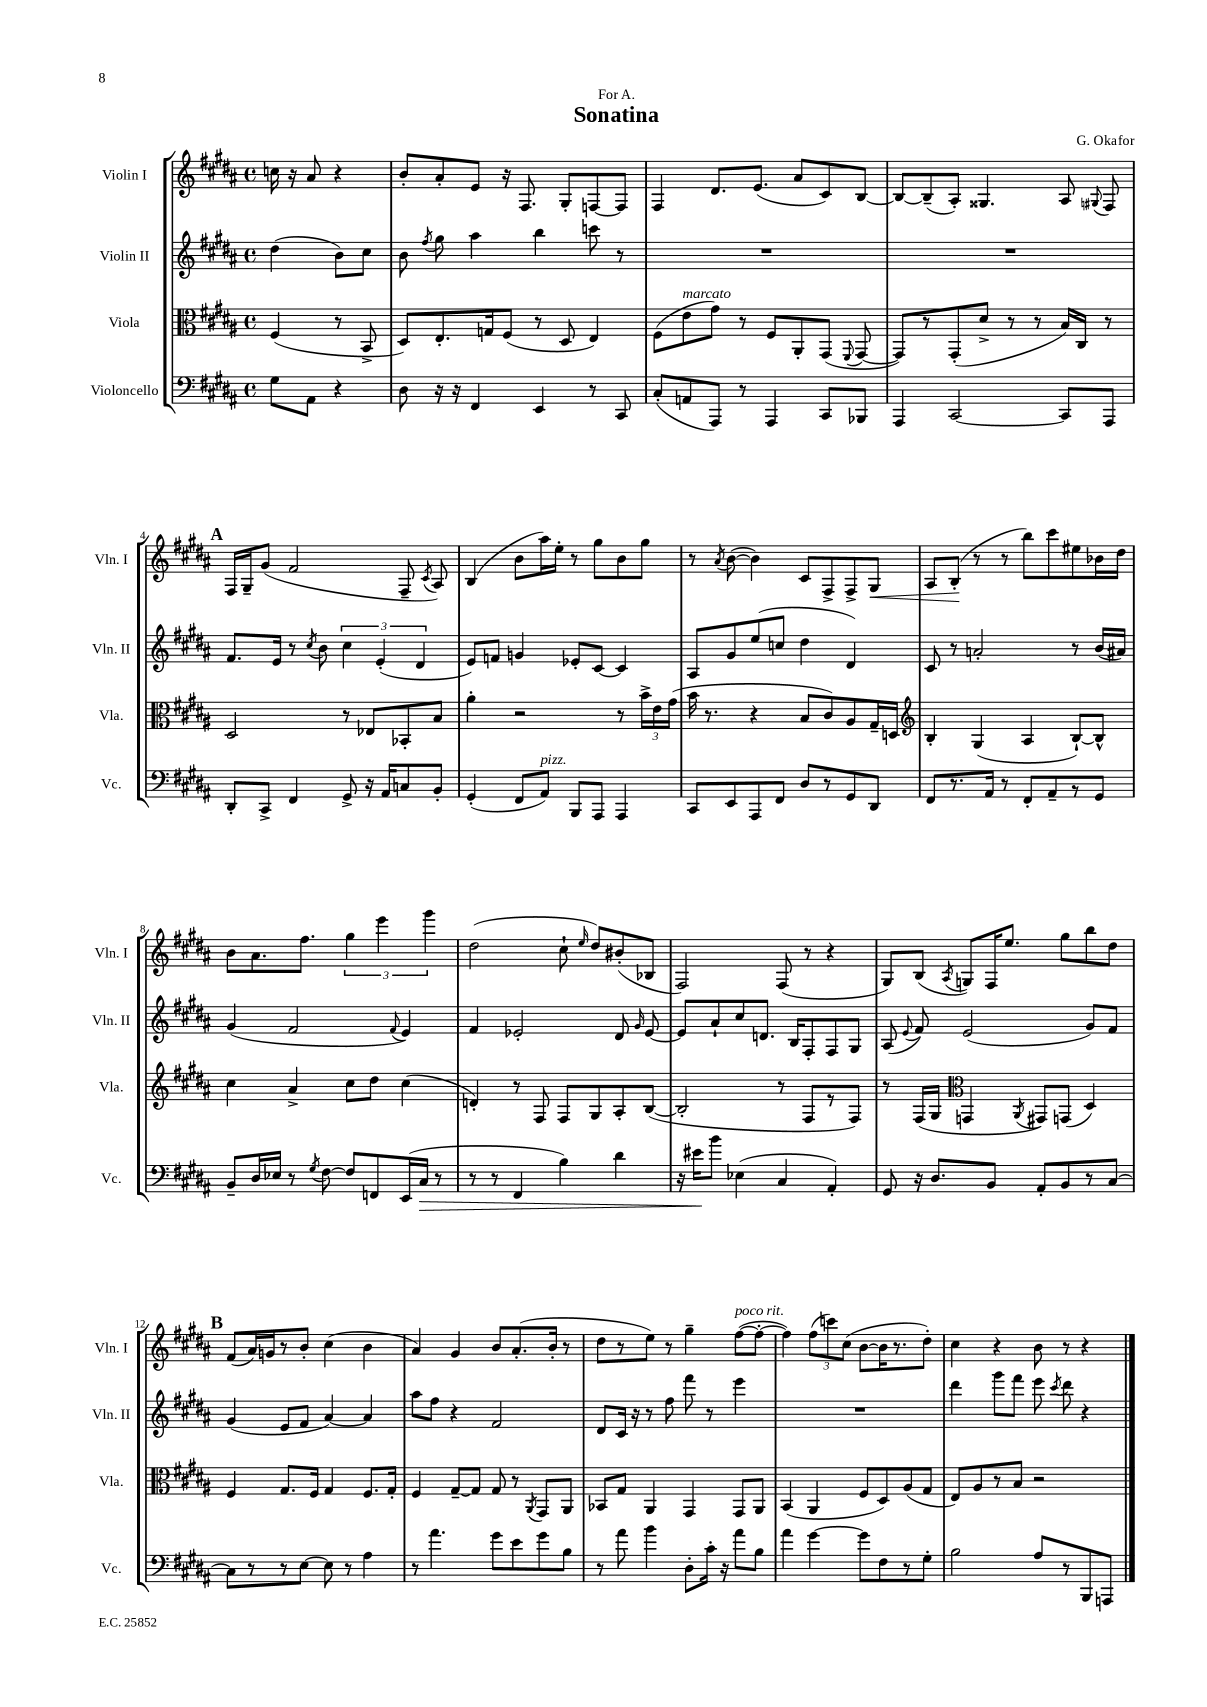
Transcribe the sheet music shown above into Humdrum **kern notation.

**kern	**dynam	**kern	**kern	**kern	**dynam
*part4	*part4	*part3	*part2	*part1	*part1
*staff4	*staff4	*staff3	*staff2	*staff1	*staff1
*I"Violoncello	*	*I"Viola	*I"Violin II	*I"Violin I	*
*I'Vc.	*	*I'Vla.	*I'Vln. II	*I'Vln. I	*
*clefF4	*	*clefC3	*clefG2	*clefG2	*
*k[f#c#g#d#a#]	*	*k[f#c#g#d#a#]	*k[f#c#g#d#a#]	*k[f#c#g#d#a#]	*
*M4/4	*	*M4/4	*M4/4	*M4/4	*
*met(c)	*	*met(c)	*met(c)	*met(c)	*
=	=	=	=	=	=
8G#\L	.	(4F#/	(4dd#\	16ccn\	.
.	.	.	.	16r	.
8AA#\J	.	.	.	8a#/	.
4r	.	8r	8b\L)	4r	.
.	.	8BB^/	8cc#\J	.	.
=1	=1	=1	=1	=1	=1
8D#\	.	8D#/L)	8b\	8b'/L	.
.	.	.	8qff#/	.	.
16r	.	8.E'/	8gg#\	8a#'/	.
16r	.	.	.	.	.
4FF#/	.	.	4aa#\	8e/J	.
.	.	16Gn/k	.	.	.
.	.	(8F#/J	.	16r	.
.	.	.	.	8.F#/	.
4EE/	.	8r	4bb\	.	.
.	.	8D#/	.	8G#'/L	.
8r	.	4E/)	8cccn\	[8Fn/	.
8CC#/	.	.	8r	8F/J]	.
=2	=2	=2	=2	=2	=2
(8C#'/L	.	(8F#\L	1r	4F#/	.
!	!	!LO:TX:a:i:t=marcato	!	!	!
8AAn/	.	8e\	.	.	.
8AAA#/J)	.	8g#\J)	.	8.d#/L	.
8r	.	8r	.	.	.
.	.	.	.	(8.e/J	.
4AAA#/	.	8F#/L	.	.	.
.	.	8AA#'/	.	8a#/L	.
8CC#/L	.	(8GG#/J	.	8c#/)	.
.	.	8qqFF#/	.	.	.
8BBB-X/J	.	[8GG#/	.	[8B/J	.
=3	=3	=3	=3	=3	=3
4AAA#/	.	8GG#/L])	1r	8B/L_	.
.	.	8r	.	(8B~/]	.
[2CC#/	.	(8GG#'/	.	8A#'/J)	.
.	.	8d#^/J	.	4.G##X/	.
.	.	8r	.	.	.
.	.	8r	.	.	.
8CC#/L]	.	16B/LL)	.	8A#/	.
.	.	16C#/JJ	.	.	.
.	.	.	.	8qqG#X/	.
8AAA#/J	.	8r	.	8F#/	.
!!LO:LB:g=z
!!LO:REH:place=s1:t=A
=4	=4	=4	=4	=4	=4
8DD#'/L	.	2D#/	8.f#/L	16F#/LL	.
.	.	.	.	16G#~/J	.
8CC#^/J	.	.	.	(8g#/J	.
.	.	.	16e/Jk	.	.
4FF#/	.	.	8r	2f#/	.
.	.	.	8qcc#/	.	.
.	.	.	8b\	.	.
8GG#^/	.	8r	6cc#\	.	.
16r	.	8E-X/L	.	.	.
.	.	.	(6e'/	.	.
16AA#/KL	.	.	.	.	.
8Cn/	.	8BB-X'/	.	8F#~/	.
.	.	.	6d#/	.	.
.	.	.	.	8qc#/	.
8BB'/J	.	8B/J	.	8A#/)	.
=5	=5	=5	=5	=5	=5
(4GG#'/	.	4a#'\	8e/L)	(4B/	.
.	.	.	8fn/J	.	.
8FF#/L	.	2r	4gn/	8b\L	.
!LO:TX:a:i:t=pizz.	!	!	!	!	!
8AA#/J)	.	.	.	16aa#\L)	.
.	.	.	.	16ee'\JJ	.
8BBB/L	.	.	8e-X'/L	8r	.
8AAA#/J	.	.	[8c#/J	8gg#\L	.
4AAA#/	.	8r	4c#/]	8b\	.
.	.	24b^\LL	.	8gg#\J	.
.	.	24e\	.	.	.
.	.	(24g#\JJ	.	.	.
=6	=6	=6	=6	=6	=6
8CC#/L	.	16b\	8A#/L	8r	.
.	.	8.r	.	.	.
.	.	.	.	8qa#/	.
8EE/	.	.	8g#/	([8b\	.
8AAA#/	.	4r	(8ee/	4b\])	.
8FF#/J	.	.	8ccn/J	.	.
8D#/L	.	8B/L	4dd#\	8c#/L	.
8r	.	8c#/)	.	8F#^/	.
8GG#/	.	8A#/	4d#/)	8F#^/	.
!	!	!	!	!	!LO:HP:b
8DD#/J	.	16G#~/L	.	8G#/J	<
.	.	16Dn/JJ	.	.	.
=7	=7	=7	=7	=7	=7
*	*	*clefG2	*	*	*
8FF#/L	.	4B'/	8c#/	8A#/L	.
8.r	.	.	8r	(8B'/J	.
.	.	(4G#/	2an'/	8r	[
16AA#/Jk	.	.	.	.	.
8r	.	.	.	8r	.
8FF#'/L	.	4A#/	.	8bb\L)	.
8AA#~/	.	.	.	8ccc#\	.
8r	.	[8B`/L)	8r	8ee#X\	.
8GG#/J	.	8B^^/J]	(16b/LL	16b-X\L	.
.	.	.	16a#X/JJ)	16dd#\JJ	.
!!LO:LB:g=z
=8	=8	=8	=8	=8	=8
8BB~/L	.	4cc#\	(4g#/	8b\L	.
16D#/L	.	.	.	8.a#\	.
16E-X/JJ	.	.	.	.	.
8r	.	4a#^/	2f#/	.	.
.	.	.	.	8.ff#\J	.
8qG#/	.	.	.	.	.
[8F#\	.	.	.	.	.
8F#/L]	.	8cc#\L	.	6gg#\	.
8FFn/	.	8dd#\J	.	.	.
.	.	.	.	6eee\	.
.	.	.	8qqf#/	.	.
(16EE/L	.	(4cc#\	4e/)	.	.
!	!LO:HP:b	!	!	!	!
16C#/JJ	>	.	.	.	.
.	.	.	.	6ggg#\	.
8r	.	.	.	.	.
=9	=9	=9	=9	=9	=9
8r	.	4dn'/)	4f#/	(2dd#\	.
8r	.	.	.	.	.
4FF#/	.	8r	2e-X'/	.	.
.	.	8F#/	.	.	.
4B\)	.	8F#/L	.	8cc#`\	.
.	.	.	.	16qqee/	.
.	.	8G#/	.	8dd#/L)	.
4d#\	.	8A#'/	8d#/	(8b#X'/	.
.	.	.	16qqg#/	.	.
.	.	([8B/J	[8e-/	8B-X/J	.
=10	=10	=10	=10	=10	=10
16r	.	2B'/]	8e-/L]	2F#/)	.
16e#X\KL	.	.	.	.	.
8b\J	]	.	8a#`/	.	.
(4E-X\	.	.	8cc#/	.	.
.	.	.	8.dn/J	.	.
4C#/	.	8r	.	(8F#/	.
.	.	.	16B/KL	.	.
.	.	8F#/L	8F#'/	8r	.
4AA#'/)	.	8r	8F#/	4r	.
.	.	8F#/J)	8G#/J	.	.
=11	=11	=11	=11	=11	=11
8GG#/	.	8r	(8A#/	8G#/L)	.
.	.	.	8qqe/	.	.
16r	.	(16F#/LL	8f#/)	(8B/J	.
8.D#/L	.	16G#/JJ	.	.	.
*	*	*clefC3	*	*	*
.	.	.	.	8qA#/	.
.	.	4GGn/	(2e/	8Gn/L)	.
8BB/J	.	.	.	16F#/K	.
.	.	.	.	8.ee/J	.
.	.	8qAA#/	.	.	.
8AA#'/L	.	8GG#X/L)	.	.	.
8BB/	.	(8GGn/J	.	8gg#\L	.
8r	.	4D#/)	8g#/L)	8bb\	.
[8C#/J	.	.	8f#/J	8dd#\J	.
!!LO:LB:g=z
!!LO:REH:place=s1:t=B
=12	=12	=12	=12	=12	=12
8C#\L]	.	4F#/	(4g#/	(8f#/L	.
8r	.	.	.	16a#/L)	.
.	.	.	.	16gn/J	.
8r	.	8.G#/L	8e/L	8r	.
[8E\J	.	.	8f#/J	8b'/J	.
.	.	16F#/Jk	.	.	.
8E\]	.	4G#/	[4a#/)	(4cc#\	.
8r	.	.	.	.	.
4A#\	.	8.F#/L	4a#/]	4b\	.
.	.	16G#'/Jk	.	.	.
=13	=13	=13	=13	=13	=13
8r	.	4F#/	8aa#\L	4a#/)	.
4.a#\	.	.	8ff#\J	.	.
.	.	[8G#~/L	4r	4g#/	.
.	.	8G#/J]	.	.	.
8g#\L	.	8G#/	2f#/	8b/L	.
8e\	.	8r	.	(8.a#'/	.
.	.	8qAA#/	.	.	.
8g#\	.	8GG#/L	.	.	.
.	.	.	.	16b'/Jk	.
8B\J	.	8AA#/J	.	8r	.
=14	=14	=14	=14	=14	=14
8r	.	8BB-X/L	8d#/L	8dd#\L	.
8a#\	.	8G#/J	16c#/Jk	8r	.
.	.	.	16r	.	.
4b\	.	4AA#/	8r	8ee\J)	.
.	.	.	8ff#\	8r	.
8D#'\L	.	4GG#/	8fff#\	4gg#~\	.
16c#'\Jk	.	.	8r	.	.
16r	.	.	.	.	.
!	!	!	!	!LO:TX:a:i:t=poco rit.	!
8a#\L	.	8GG#/L	4eee\	([8ff#\L	.
8B\J	.	8AA#/J	.	8ff#'\J_	.
=15	=15	=15	=15	=15	=15
4a#\	.	(4BB/	1r	4ff#\])	.
[4g#\	.	4AA#/	.	(12ff#\L	.
.	.	.	.	12cccn\)	.
.	.	.	.	(12cc#\J	.
8g#\L]	.	8F#/L	.	[8b\L	.
8F#\	.	8D#/)	.	16b\K]	.
.	.	.	.	8.r	.
8r	.	(8A#/	.	.	.
8G#'\J	.	8G#/J	.	8dd#'\J)	.
=16	=16	=16	=16	=16	=16
2B\	.	8E/L)	4ddd#\	4cc#\	.
.	.	8A#/	.	.	.
.	.	8r	8ggg#\L	4r	.
.	.	8B/J	8fff#\J	.	.
8A#/L	.	2r	8eee\	8b\	.
.	.	.	8qccc#/	.	.
8r	.	.	8ddd#\	8r	.
8BBB/	.	.	4r	4r	.
8AAAn/J	.	.	.	.	.
==	==	==	==	==	==
*-	*-	*-	*-	*-	*-
